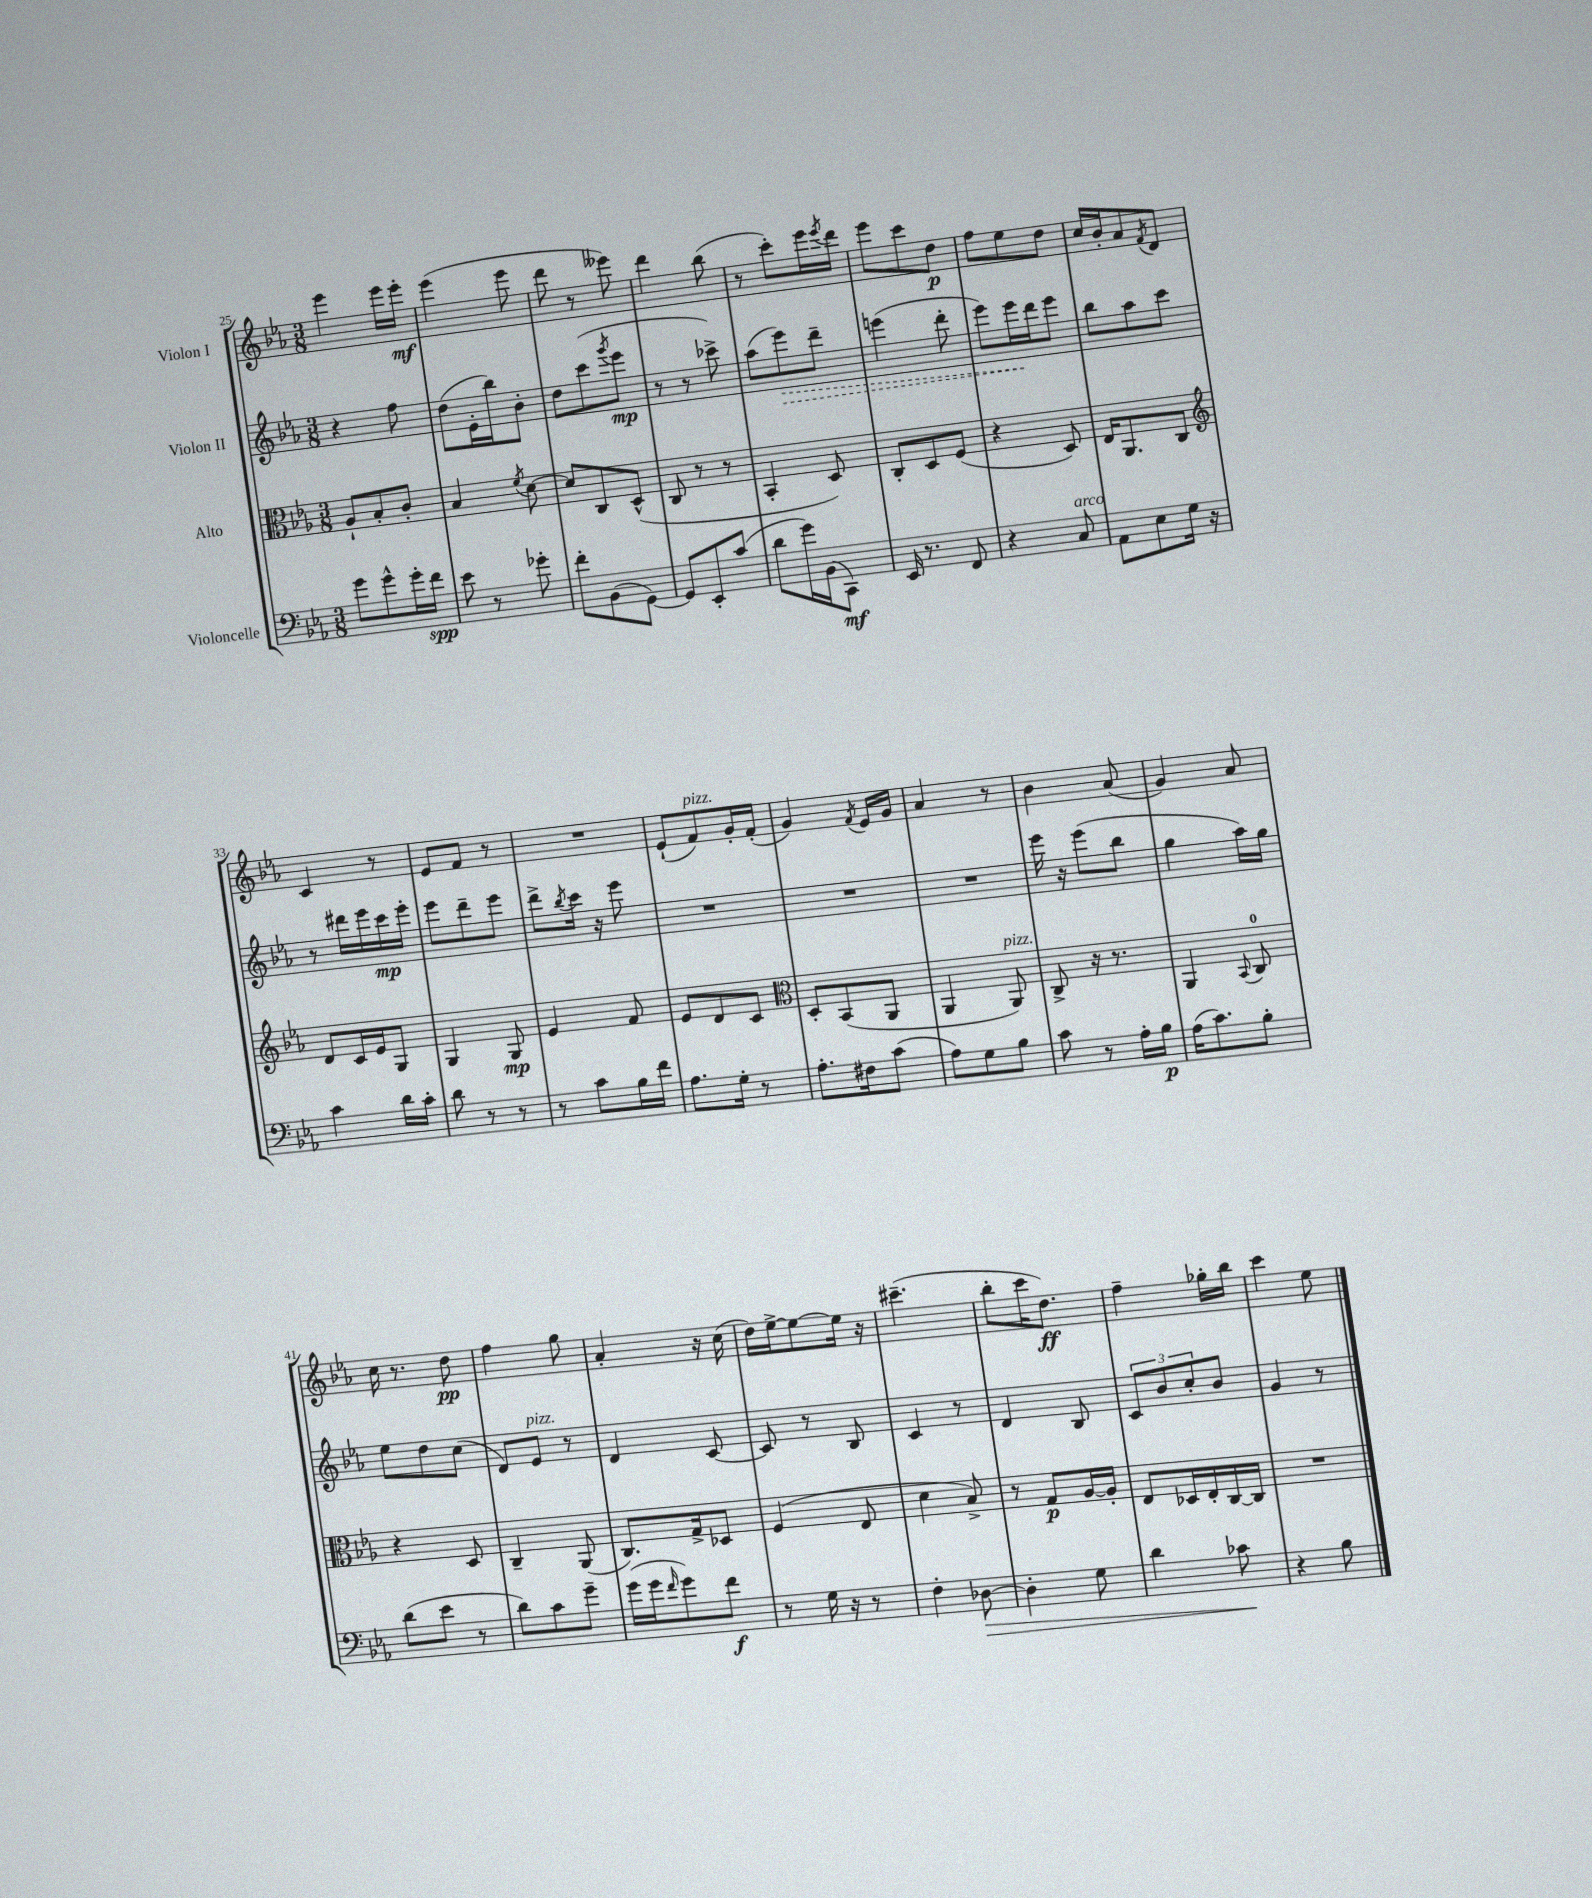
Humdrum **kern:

**kern	**dynam	**kern	**dynam	**kern	**dynam	**kern	**dynam
*part4	*part4	*part3	*part3	*part2	*part2	*part1	*part1
*staff4	*staff4	*staff3	*staff3	*staff2	*staff2	*staff1	*staff1
*I"Violoncelle	*	*I"Alto	*	*I"Violon II	*	*I"Violon I	*
*clefF4	*	*clefC3	*	*clefG2	*	*clefG2	*
*k[b-e-a-]	*	*k[b-e-a-]	*	*k[b-e-a-]	*	*k[b-e-a-]	*
*M3/8	*	*M3/8	*	*M3/8	*	*M3/8	*
=25	=25	=25	=25	=25	=25	=25	=25
8g\L	.	8A-`/L	.	4r	.	4eee-\	.
8g^^\	.	8B-'/	.	.	.	.	.
16g'\L	.	8c'/J	.	8ff\	.	16eee-\LL	.
16f\JJ	spp	.	.	.	.	16eee-'\JJ	mf
=26	=26	=26	=26	=26	=26	=26	=26
8e-\	.	4B-/	.	(8dd\L	.	(4eee-\	.
8r	.	.	.	16e-'\L	.	.	.
.	.	.	.	16bb-\J)	.	.	.
.	.	8qf/	.	.	.	.	.
8g-X'\	.	[8d\	.	8b-'\J	.	8eee-\	.
=27	=27	=27	=27	=27	=27	=27	=27
8f'\L	.	8d/L]	.	8dd\L	.	8ddd\	.
(8BB-\	.	8C/	.	(8ccc\	.	8r	.
.	.	.	.	8qggg/	.	.	.
[8GG\J)	.	(8D^^/J	.	8eee-\J	mp	8eee--X\)	.
=28	=28	=28	=28	=28	=28	=28	=28
8GG/L]	.	8C/	.	8r	.	4ddd\	.
8EE-'/	.	8r	.	8r	.	.	.
(8c/J	.	8r	.	8ccc-X^\)	.	(8bb-\	.
=29	=29	=29	=29	=29	=29	=29	=29
8d\L	.	4BB-'/	.	(8aa-\L	.	8r	.
!	!	!	!	!	!LO:HP:b	!	!
16g\L)	.	.	.	8eee-\)	>	8ccc'\L)	.
(16BB-\J	.	.	.	.	.	.	.
8CC\J)	mf	8D/)	.	8ddd~\J	.	16eee-\L	.
.	.	.	.	.	.	8qeee-/	.
.	.	.	.	.	.	16ddd\JJ	.
=30	=30	=30	=30	=30	=30	=30	=30
16EE-/	.	8C'/L	.	(4eeen\	.	8eee-\L	.
8.r	.	.	.	.	.	.	.
.	.	8D/	.	.	.	8ccc\	.
8FF/	.	(8F/J	.	8ddd'\	.	8dd\J	p
=31	=31	=31	=31	=31	=31	=31	=31
4r	.	4r	.	8eee-\L)	.	8ff\L	.
.	.	.	.	16eee-\L	.	8ee-\	.
.	.	.	.	16ddd\J	]	.	.
!LO:TX:a:i:t=arco	!	!	!	!	!	!	!
8C/	.	8D/)	.	8eee-\J	.	8dd\J	.
=32	=32	=32	=32	=32	=32	=32	=32
8AA-\L	.	16E-/KL	.	8bb-\L	.	16cc/LL	.
.	.	8.AA-/	.	.	.	16b-'/J	.
8E-\	.	.	.	8aa-\	.	8a-/	.
.	.	.	.	.	.	8qf/	.
16G\Jk	.	8C/J	.	8ccc\J	.	8d/J	.
16r	.	.	.	.	.	.	.
!!LO:LB:g=z
=33	=33	=33	=33	=33	=33	=33	=33
*	*	*clefG2	*	*	*	*	*
4c\	.	8d/L	.	8r	.	4c/	.
.	.	16c/L	.	16ddd#X\LL	.	.	.
.	.	16e-/J	.	16eee-\	.	.	.
16d\LL	.	8G/J	.	16ccc\	mp	8r	.
16c'\JJ	.	.	.	16eee-'\JJ	.	.	.
=34	=34	=34	=34	=34	=34	=34	=34
8d\	.	4G/	.	8eee-\L	.	8e-/L	.
8r	.	.	.	8ddd~\	.	8f/J	.
8r	.	8G/	mp	8eee-\J	.	8r	.
=35	=35	=35	=35	=35	=35	=35	=35
8r	.	4e-/	.	8ddd^\L	.	4.r	.
.	.	.	.	8qbb-/	.	.	.
8c\L	.	.	.	16ccc\Jk	.	.	.
.	.	.	.	16r	.	.	.
16B-\L	.	8f/	.	8eee-\	.	.	.
16f\JJ	.	.	.	.	.	.	.
=36	=36	=36	=36	=36	=36	=36	=36
8.A-\L	.	8e-/L	.	4.r	.	(8e-`/L	.
!	!	!	!	!	!	!LO:TX:a:i:t=pizz.	!
.	.	8d/	.	.	.	8f/)	.
16G'\Jk	.	.	.	.	.	.	.
8r	.	8c/J	.	.	.	16g'/L	.
.	.	.	.	.	.	(16f'/JJ	.
=37	=37	=37	=37	=37	=37	=37	=37
*	*	*clefC3	*	*	*	*	*
8.A-'\L	.	8D'/L	.	4.r	.	4g/)	.
.	.	(8BB-/	.	.	.	.	.
16F#X\k	.	.	.	.	.	.	.
.	.	.	.	.	.	8qf/	.
(8c\J	.	8AA-/J	.	.	.	16e-/LL	.
.	.	.	.	.	.	16g/JJ	.
=38	=38	=38	=38	=38	=38	=38	=38
8A-\L)	.	4AA-/	.	4.r	.	4a-/	.
8G\	.	.	.	.	.	.	.
!	!	!LO:TX:a:i:t=pizz.	!	!	!	!	!
8B-\J	.	8AA-/)	.	.	.	8r	.
=39	=39	=39	=39	=39	=39	=39	=39
8c\	.	8C^/	.	16eee-\	.	4b-\	.
.	.	.	.	16r	.	.	.
8r	.	16r	.	(8eee-\L	.	.	.
.	.	8.r	.	.	.	.	.
16A-'\LL	.	.	.	8bb-\J	.	(8a-/	.
16B-\JJ	p	.	.	.	.	.	.
=40	=40	=40	=40	=40	=40	=40	=40
(16A-\KL	.	4AA-/	.	4gg\	.	4g/)	.
8.c\)	.	.	.	.	.	.	.
.	.	8qqBB-/	.	.	.	.	.
8B-'\J	.	8C/	.	16aa-\LL)	.	8a-/	.
.	.	.	.	16gg\JJ	.	.	.
!!LO:LB:g=z
=41	=41	=41	=41	=41	=41	=41	=41
(8d\L	.	4r	.	8ee-\L	.	16cc\	.
.	.	.	.	.	.	8.r	.
8e-\J	.	.	.	8dd\	.	.	.
8r	.	8D/	.	(8cc\J	.	8dd\	pp
=42	=42	=42	=42	=42	=42	=42	=42
8d\L)	.	4C~/	.	8d/L)	.	4ff\	.
!	!	!	!	!LO:TX:a:i:t=pizz.	!	!	!
8c\	.	.	.	8e-/J	.	.	.
8g~\J	.	(8AA-/	.	8r	.	8gg\	.
=43	=43	=43	=43	=43	=43	=43	=43
(16g\LL	.	8.C/L)	.	4d/	.	4a-'/	.
16g\J	.	.	.	.	.	.	.
16qqf/	.	.	.	.	.	.	.
8g\)	.	.	.	.	.	.	.
.	.	16G^/k	.	.	.	.	.
8f\J	f	8D-X/J	.	[8c/	.	16r	.
.	.	.	.	.	.	(16cc\	.
=44	=44	=44	=44	=44	=44	=44	=44
8r	.	(4F/	.	8c/]	.	16dd\LL)	.
.	.	.	.	.	.	[16ee-^\J	.
16G\	.	.	.	8r	.	8ee-\_	.
16r	.	.	.	.	.	.	.
8r	.	8E-/	.	8B-/	.	16ee-\Jk]	.
.	.	.	.	.	.	16r	.
=45	=45	=45	=45	=45	=45	=45	=45
4F'\	.	4d\	.	4c/	.	(4.ccc#X~\	.
!	!LO:HP:b	!	!	!	!	!	!
[8D-X\	>	8B-^/)	.	8r	.	.	.
=46	=46	=46	=46	=46	=46	=46	=46
4D-'\]	.	8r	.	4d/	.	8bb-'\L	.
.	.	8G/L	p	.	.	16ccc\K	.
.	.	.	.	.	.	8.dd\J)	ff
8G\	.	[16A-/L	.	8B-/	.	.	.
.	.	16A-'/JJ]	.	.	.	.	.
=47	=47	=47	=47	=47	=47	=47	=47
4d\	.	8E-/L	.	12c/L	.	4ff~\	.
.	.	.	.	12b-/	.	.	.
.	.	16D-X/L	.	.	.	.	.
.	.	.	.	12cc'/	.	.	.
.	.	16E-'/	.	.	.	.	.
8c-X\	.	[16C/	.	8b-/J	.	16gg-X'\LL	.
.	.	16C/JJ]	.	.	.	16bb-\JJ	.
.	]	.	.	.	.	.	.
=48	=48	=48	=48	=48	=48	=48	=48
4r	.	4.r	.	4g/	.	4ccc\	.
8B-\	.	.	.	8r	.	8ee-\	.
==	==	==	==	==	==	==	==
*-	*-	*-	*-	*-	*-	*-	*-
